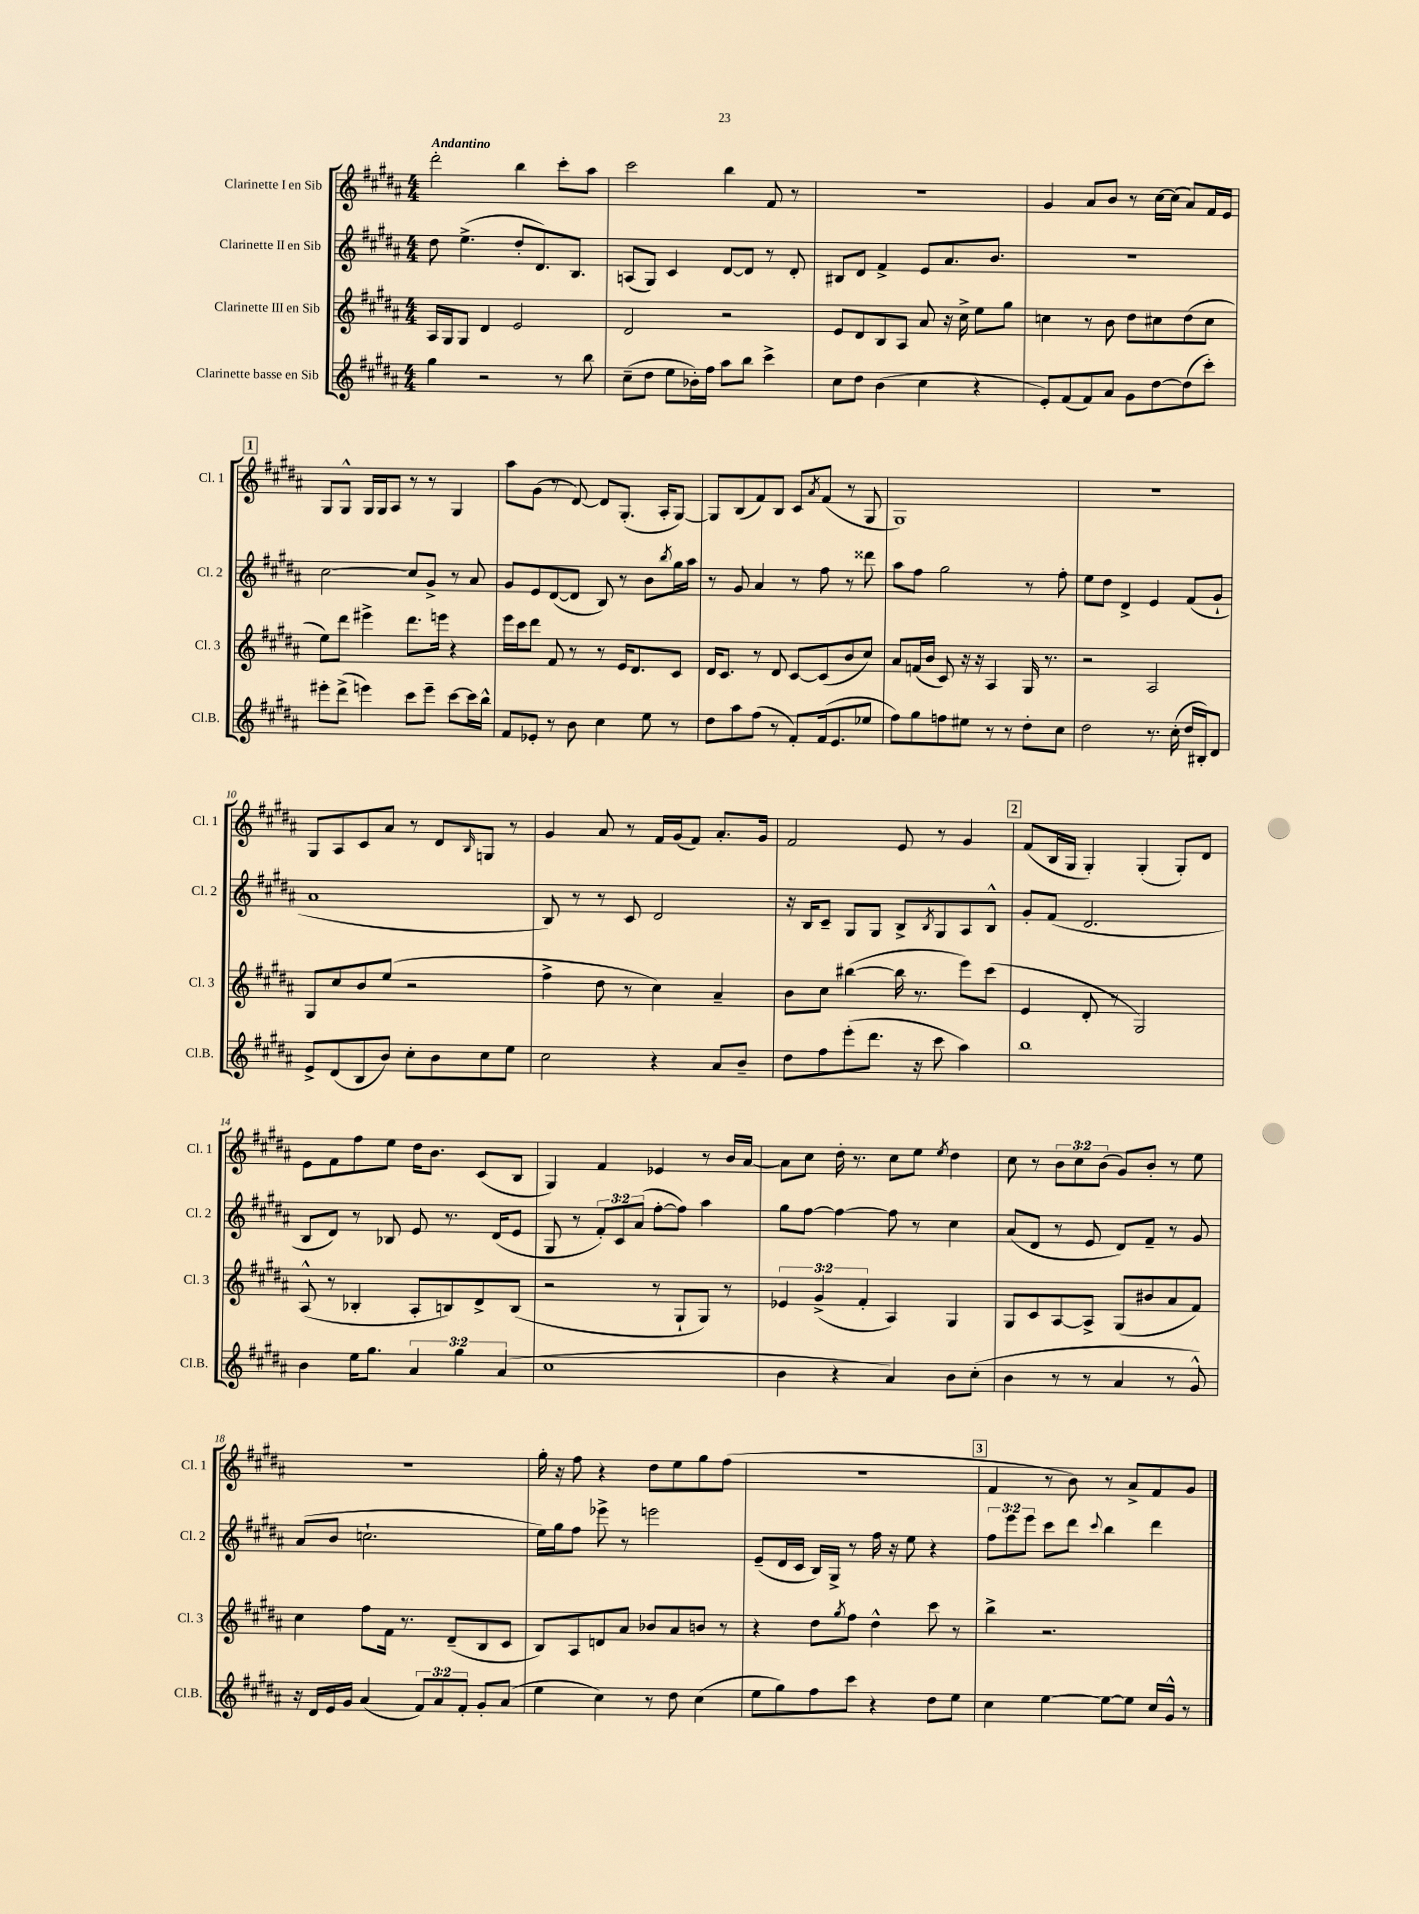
<<
\new StaffGroup <<
\new Staff = "s0" \with { instrumentName = "Clarinette I en Sib" shortInstrumentName = "Cl. 1" } {
    \clef treble \key b \major \numericTimeSignature \time 4/4 \override Staff.TupletNumber.text = #tuplet-number::calc-fraction-text \tempo "Andantino"
    dis'''2-. b''4 cis'''8-. ais''8 |
    cis'''2 b''4 fis'8 r8 |
    R1 |
    gis'4 ais'8 b'8 r8 cis''16~ cis''16( ais'8) fis'16 e'16 |
    \mark \markup { \box "1" } gis8 gis8-^ gis16 gis16 ais8 r8 r8 gis4 |
    ais''8 gis'8( r8 dis'8~) dis'8 gis8.-.( ais16-. gis8~) |
    gis8 b8( fis'8) b8 cis'8 \acciaccatura { ais'8 } fis'8( r8 gis8 |
    gis1) |
    r1 |
    gis8 ais8 cis'8 ais'8 r8 dis'8 \grace { b16 } g8 r8 |
    gis'4 ais'8 r8 fis'16 gis'16( fis'8) ais'8.-. gis'16 |
    fis'2 e'8 r8 gis'4 |
    \mark \markup { \box "2" } fis'8( b16 gis16 gis4-.) gis4-.( gis8-.) dis'8 |
    e'8 fis'8 fis''8 e''8 dis''16 b'8. cis'8( b8 |
    gis4) fis'4 ees'4 r8 b'16 ais'16~ |
    ais'8 cis''8 dis''16-. r8. cis''8 e''8 \acciaccatura { e''8 } dis''4 |
    cis''8 r8 \tuplet 3/2 { b'8 cis''8 b'8( } gis'8) b'8-. r8 e''8 |
    R1 |
    gis''16-. r16 fis''8 r4 dis''8 e''8 gis''8 fis''8( |
    R1 |
    \mark \markup { \box "3" } fis'4 r8 b'8) r8 ais'8-> fis'8 gis'8 \bar "|." |
}
\new Staff = "s1" \with { instrumentName = "Clarinette II en Sib" shortInstrumentName = "Cl. 2" } {
    \clef treble \key b \major \numericTimeSignature \time 4/4 \override Staff.TupletNumber.text = #tuplet-number::calc-fraction-text
    dis''8 e''4.->( dis''8-. dis'8.) b8. |
    a8( gis8) cis'4 dis'8~ dis'8 r8 dis'8-. |
    bis8 dis'8 fis'4-> e'8 ais'8. b'8. |
    R1 |
    \mark \markup { \box "1" } cis''2~ cis''8 gis'8-> r8 ais'8 |
    gis'8 e'8 dis'8~( dis'8 b8) r8 b'8 \acciaccatura { b''8 } gis''16 ais''16 |
    r8 gis'8 ais'4 r8 fis''8 r8 disis'''8 |
    ais''8 fis''8 gis''2 r8 fis''8-. |
    e''8 dis''8 dis'4-> e'4 fis'8( gis'8-! |
    ais'1 |
    b8) r8 r8 cis'8 dis'2 |
    r16 b16 cis'8-- gis8 gis8 b8-> \acciaccatura { b8 } gis8 ais8 b8-^ |
    \mark \markup { \box "2" } gis'8-. fis'8( dis'2. |
    b8 dis'8) r8 bes8 e'8 r8. dis'16( e'8 |
    gis8 r8 \tuplet 3/2 { fis'8-.) cis'8 ais'8( } fis''8~-. fis''8) ais''4 |
    gis''8 fis''8~ fis''4~ fis''8 r8 cis''4 |
    ais'8( dis'8 r8 e'8 dis'8) fis'8-- r8 gis'8 |
    ais'8( b'8 c''2.-! |
    e''16) gis''16 fis''8 ees'''8-> r8 e'''2 |
    e'8--( dis'16 cis'16 b16) gis16-> r8 fis''16 r16 e''8 r4 |
    \mark \markup { \box "3" } \tuplet 3/2 { fis''8 e'''8 e'''8 } cis'''8 dis'''8 \appoggiatura { cis'''8 } b''4 dis'''4 \bar "|." |
}
\new Staff = "s2" \with { instrumentName = "Clarinette III en Sib" shortInstrumentName = "Cl. 3" } {
    \clef treble \key b \major \numericTimeSignature \time 4/4 \override Staff.TupletNumber.text = #tuplet-number::calc-fraction-text
    ais16 gis16 gis8 dis'4 e'2 |
    dis'2 r2 |
    e'8 dis'8 b8 ais8 ais'8 r16 cis''16-> e''8 gis''8 |
    c''4 r8 b'8 dis''8 cis''8 dis''8( cis''8 |
    \mark \markup { \box "1" } e''8) dis'''8 eis'''4-> dis'''8. e'''16 r4 |
    e'''16 cis'''16 dis'''8 fis'8 r8 r8 e'16 dis'8. cis'8 |
    dis'16 cis'8. r8 dis'8 cis'8~ cis'8( b'8 cis''8) |
    ais'8 f'16( b'16 cis'8) r16 r16 ais4 gis16 r8. |
    r2 ais2 |
    gis8 cis''8 b'8 e''8( r2 |
    fis''4-> dis''8 r8 cis''4) ais'4-- |
    b'8 cis''8 bis''4~( bis''16 r8. e'''8) cis'''8( |
    \mark \markup { \box "2" } e'4 dis'8-. r8 gis2) |
    ais8-^( r8 bes4-. ais8-. b8) dis'8-> b8( |
    r2 r8 gis8-! gis8) r8 |
    \tuplet 3/2 { ees'4 gis'4->( fis'4-. } ais4) gis4 |
    gis8 cis'8 ais8~ ais8-> gis8( bis'8 ais'8 fis'8) |
    cis''4 fis''8 fis'16 r8. dis'8--( b8 cis'8 |
    b8) ais8 d'8 ais'8 bes'8 ais'8 b'8 r8 |
    r4 dis''8 \acciaccatura { gis''8 } fis''8 dis''4-^ cis'''8 r8 |
    \mark \markup { \box "3" } b''4-> r2. \bar "|." |
}
\new Staff = "s3" \with { instrumentName = "Clarinette basse en Sib" shortInstrumentName = "Cl.B." } {
    \clef treble \key b \major \numericTimeSignature \time 4/4 \override Staff.TupletNumber.text = #tuplet-number::calc-fraction-text
    gis''4 r2 r8 b''8 |
    cis''8--( dis''8 e''8 bes'16-.) fis''16 ais''8 b''8 cis'''4-> |
    cis''8 dis''8 b'4( cis''4 r4 |
    e'8-.) fis'8( fis'8) ais'8 gis'8 dis''8~ dis''8( cis'''8-.) |
    \mark \markup { \box "1" } eis'''8-. dis'''8->( e'''4) cis'''8 e'''8-- cis'''8~ cis'''16 b''16-^ |
    fis'8 ees'8-. r8 b'8 cis''4 e''8 r8 |
    dis''8 ais''8 fis''8( r8 fis'8-.) fis'16( e'8. ees''8 |
    fis''8) gis''8 f''8 eis''8 r8 r8 dis''8-. cis''8 |
    dis''2 r8. cis''16-.( dis''16 bis16-.) dis'8 |
    e'8-> dis'8( b8 b'8) cis''8-. b'8 cis''8 e''8 |
    cis''2 r4 ais'8 b'8-- |
    dis''8 fis''8 e'''8-.( dis'''8. r16 cis'''8 ais''4) |
    \mark \markup { \box "2" } b''1 |
    b'4 e''16 gis''8. \tuplet 3/2 { ais'4 gis''4 ais'4( } |
    cis''1 |
    b'4 r4 ais'4) b'8 cis''8-.( |
    b'4 r8 r8 ais'4 r8 gis'8-^) |
    r16 dis'16 e'16 gis'16 ais'4( \tuplet 3/2 { fis'8) ais'8 fis'8-. } gis'8-. ais'8( |
    e''4 cis''4) r8 dis''8 cis''4( |
    e''8 gis''8) fis''8 cis'''8 r4 dis''8 e''8 |
    \mark \markup { \box "3" } cis''4 e''4~ e''8~ e''8 cis''16 gis'16-^ r8 \bar "|." |
}
>>
>>
